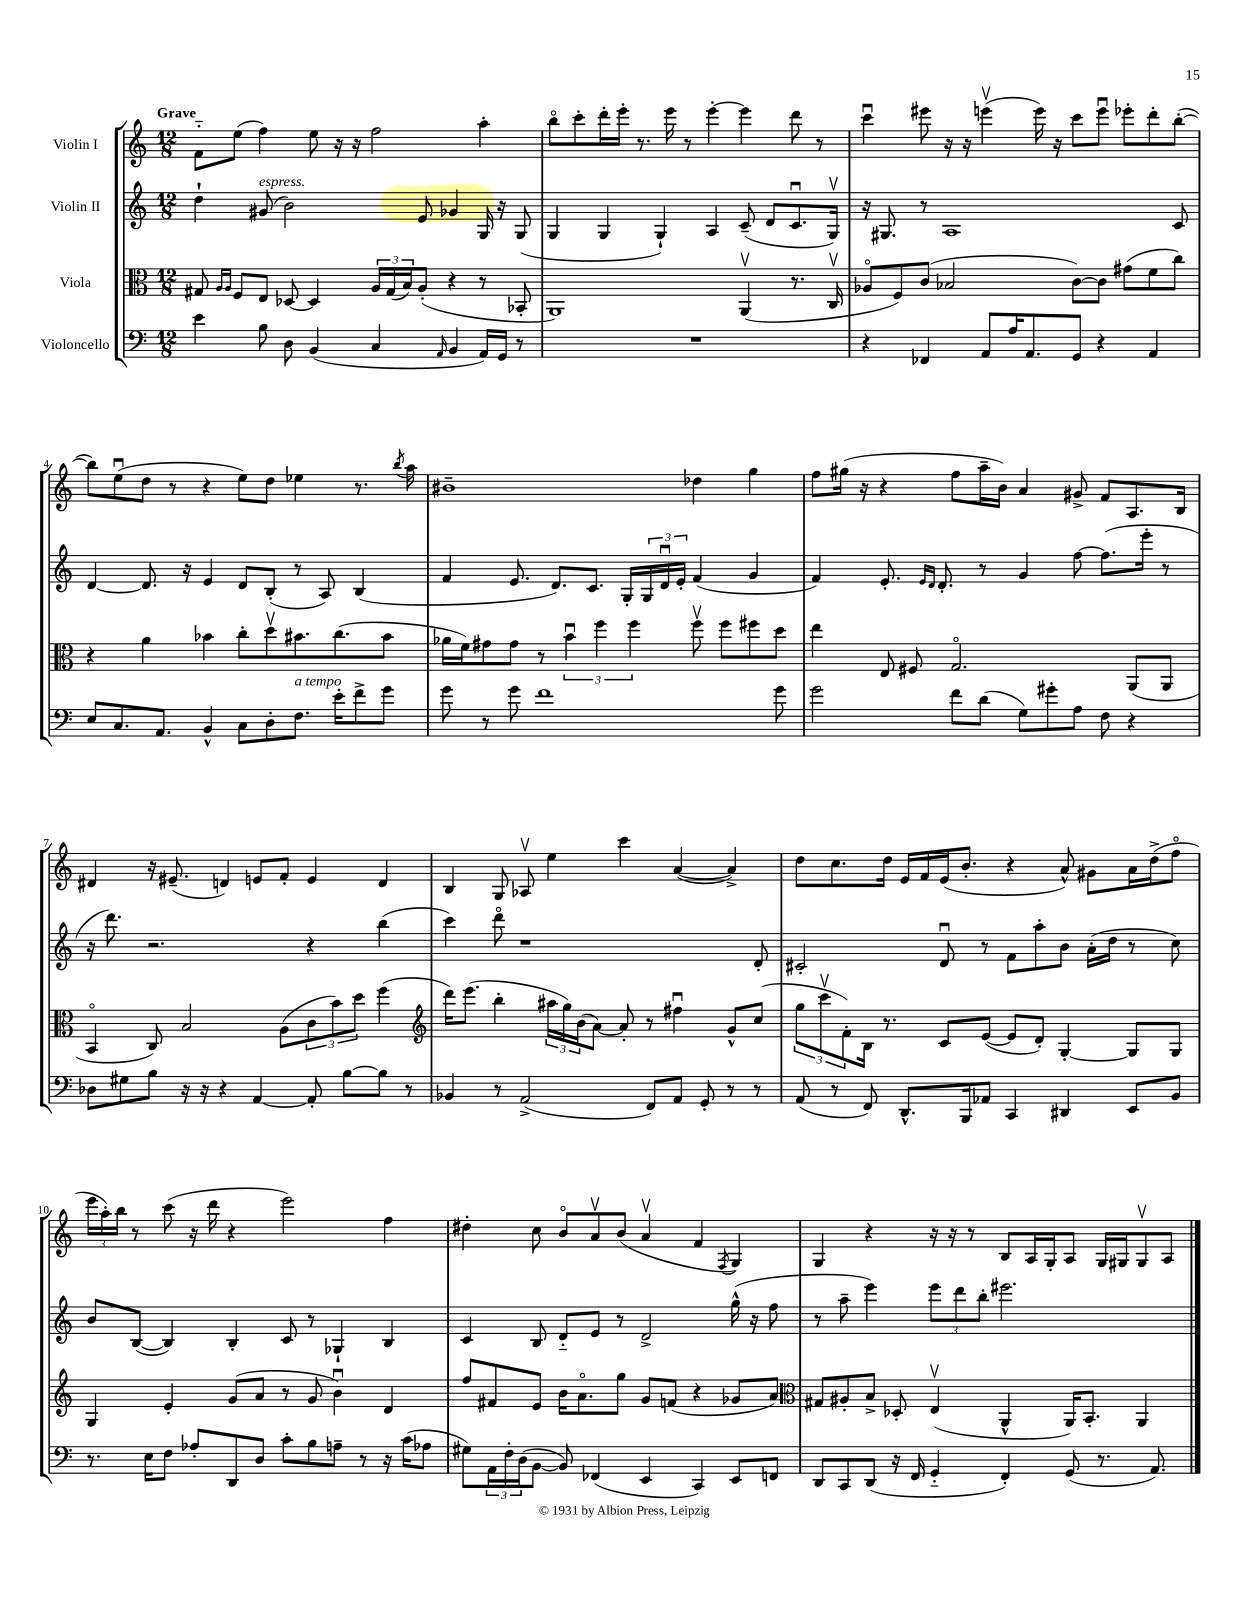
<<
\new StaffGroup <<
\new Staff = "s0" \with { instrumentName = "Violin I" } {
    \clef treble \key c \major \numericTimeSignature \time 12/8 \tempo "Grave"
    f'8-_ e''8( f''4) e''8 r16 r16 f''2 a''4-. |
    b''8\flageolet c'''8-. d'''16-. e'''16-. r8. e'''16 r8 e'''4~-. e'''4 d'''8 r8 |
    c'''4\downbow eis'''8 r16 r16 e'''4\upbow( e'''16) r16 c'''8 e'''8\downbow ees'''8-. d'''8-. b''8~-.( |
    b''8) e''8\downbow( d''8 r8 r4 e''8) d''8 ees''4 r8. \acciaccatura { b''8 } a''16 |
    bis'1-- des''4 g''4 |
    f''8 gis''16( r16 r4 f''8 a''16-- b'16) a'4 gis'8-> f'8 a8. b16 |
    dis'4 r16 eis'8.--( d'4) e'8 f'8-. e'4 d'4 |
    b4 g8 aes8\upbow e''4 c'''4 a'4~( a'4->) |
    d''8 c''8. d''16 e'16 f'16 e'16( b'8.-. r4 a'8-^) gis'8 a'16 d''16->( f''8\flageolet |
    \tuplet 3/2 { e'''16 a''16-.) b''16 } r8 c'''8( r16 d'''16 r4 e'''2) f''4 |
    dis''4-. c''8 b'8\flageolet a'8\upbow b'8( a'4\upbow f'4 \acciaccatura { f8 } g4) |
    g4 r4 r16 r16 r8 b8 a16 g16-. a8 g16 gis16 gis8\upbow a8 \bar "|." |
}
\new Staff = "s1" \with { instrumentName = "Violin II" } {
    \clef treble \key c \major \numericTimeSignature \time 12/8
    d''4-! gis'8^\markup { \italic "espress." }( b'2) e'8 ges'4 g16 r16 g8( |
    g4 g4 g4-!) a4 c'8--( d'8 c'8.\downbow g16\upbow) |
    r16 gis8. r8 a1 c'8 |
    d'4~ d'8. r16 e'4 d'8 b8-.( r8 a8) b4( |
    f'4 e'8. d'8.) c'8. g16-. \tuplet 3/2 { g16 d'16\downbow e'16-. } f'4( g'4 |
    f'4) e'8.-. \grace { e'16 d'16 } d'8.-. r8 g'4 f''8~ f''8.( e'''16-. r8 |
    r16 d'''8.) r2. r4 b''4( |
    c'''4) d'''8\flageolet r1 d'8-. |
    cis'2-. d'8\downbow r8 f'8 a''8-. b'8 a'16-.( d''16 r8 c''8) |
    b'8 b8~( b4) b4-. c'8 r8 ges4-! b4 |
    c'4 b8 d'8-_ e'8 r8 d'2-> g''16-^( r16 f''8 |
    r8 a''8-- e'''4) \tuplet 3/2 { e'''8 d'''8 b''8-. } eis'''2. \bar "|." |
}
\new Staff = "s2" \with { instrumentName = "Viola" } {
    \clef alto \key c \major \numericTimeSignature \time 12/8
    gis8 \grace { a16 a16 } f8 e8 des8~ des4 \tuplet 3/2 { a16 gis16( b16) } a8-.( r4 r8 bes,8-. |
    a,1) a,4\upbow( r8. c16\upbow |
    aes8\flageolet f8) c'8( bes2 c'8~) c'8 gis'8( f'8 c''8) |
    r4 a'4 bes'4 c''8-. d''8\upbow bis'8. c''8.( bis'8 |
    aes'16 f'16) gis'8 gis'8 r8 \tuplet 3/2 { b'4\downbow f''4 f''4 } f''8\upbow f''8 fis''8 d''8 |
    e''4 e8 fis8 g2.\flageolet a,8( a,8 |
    b,4\flageolet c8) b2 a8( \tuplet 3/2 { c'8 b'8) d''8 } f''4( |
    \clef treble d'''16) e'''8.( b''4-. \tuplet 3/2 { ais''16 g''16) b'16( } a'8~) a'8-. r8 fis''4\downbow g'8-^ c''8( |
    \tuplet 3/2 { g''8 c'''8\upbow f'8-.) } b16 r8. c'8 e'8~( e'8 d'8-.) g4~-. g8 g8 |
    g4 e'4-. g'8( a'8 r8 g'8 b'4\downbow) d'4 |
    f''8 fis'8 e'8 b'16 a'8.\flageolet g''8 g'8 f'8( r4 ges'8 a'8) |
    \clef alto gis8 ais8-. b8-> des8-. e4\upbow( a,4-^ a,16) b,8.-. a,4 \bar "|." |
}
\new Staff = "s3" \with { instrumentName = "Violoncello" } {
    \clef bass \key c \major \numericTimeSignature \time 12/8
    e'4 b8 d8 b,4( c4 \grace { a,16 } b,4 a,16) g,16 r8 |
    R1. |
    r4 fes,4 a,8 a16 a,8. g,8 r4 a,4 |
    e8 c8. a,8. b,4-^ c8 d8-. f8.^\markup { \italic "a tempo" } e'16-. f'8-> g'8 |
    g'8 r8 g'8 f'1 g'8 |
    g'2 f'8 d'8( g8) gis'8-. a8 f8 r4 |
    des8 gis8 b8 r16 r16 r4 a,4~ a,8-. b8~ b8 r8 |
    bes,4 r8 a,2->( f,8) a,8 g,8-. r8 r8 |
    a,8( r8 f,8) d,8.-^ b,,16 aes,8 c,4 dis,4 e,8 b,8 |
    r8. e16 f8 aes8-. d,8 d8 c'8-. b8 a8-- r8 r16 c'16( aes8 |
    gis8) \tuplet 3/2 { a,16 f16-. d16( } b,8~ b,8) fes,4( e,4 c,4) e,8 f,8 |
    d,8 c,8 d,8( r16 f,16 g,4-_ f,4-.) g,8( r8. a,8.) \bar "|." |
}
>>
>>
